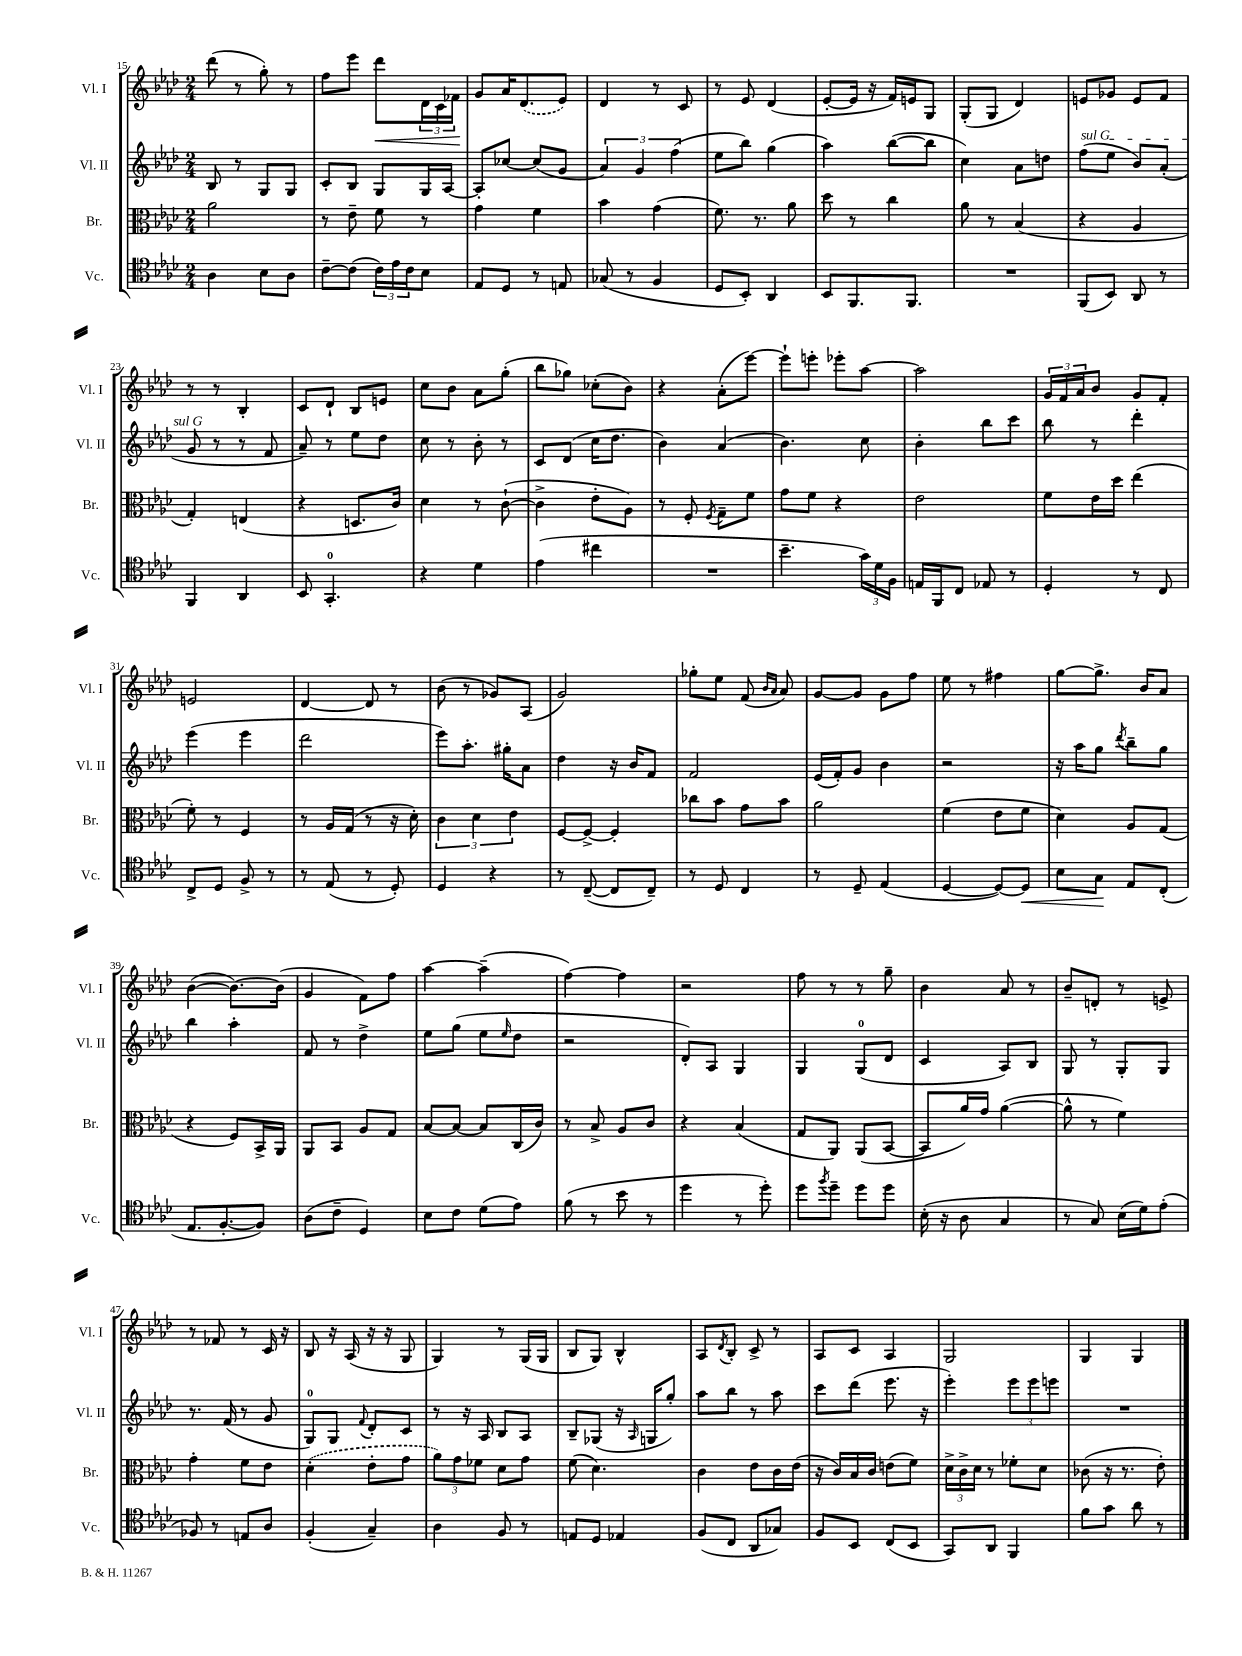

**kern	**dynam	**kern	**kern	**kern	**dynam
*part4	*part4	*part3	*part2	*part1	*part1
*staff4	*staff4	*staff3	*staff2	*staff1	*staff1
*I"Vc.	*	*I"Br.	*I"Vl. II	*I"Vl. I	*
*I'Vc.	*	*I'Br.	*I'Vl. II	*I'Vl. I	*
*clefC4	*	*clefC3	*clefG2	*clefG2	*
*k[b-e-a-d-]	*	*k[b-e-a-d-]	*k[b-e-a-d-]	*k[b-e-a-d-]	*
*M2/4	*	*M2/4	*M2/4	*M2/4	*
=15	=15	=15	=15	=15	=15
4A-\	.	2a-\	8B-/	(8ddd-\	.
.	.	.	8r	8r	.
8B-\L	.	.	8G/L	8gg'\)	.
8A-\J	.	.	8G/J	8r	.
=16	=16	=16	=16	=16	=16
[8c~\L	.	8r	8c'/L	8ff\L	.
(8c\J]	.	8e-~\	8B-/J	8eee-\J	.
!	!	!	!	!	!LO:HP:b
24c\LL)	.	8f\	8G/L	8ddd-\L	<
24e-\	.	.	.	.	.
24c\J	.	.	.	.	.
8B-\J	.	8r	16G/L	24d-\L	.
.	.	.	.	24c\	.
.	.	.	[16A-/JJ	.	.
.	.	.	.	24f-X\JJ	.
.	.	.	.	.	[
=17	=17	=17	=17	=17	=17
8E-/L	.	4g\	8A-'/L]	8g/L	.
8D-/J	.	.	[8cc-X/J	16a-/K	.
.	.	.	.	(8.d-/	.
8r	.	4f\	(8cc-/L]	.	.
8En/	.	.	8g/J	8e-/J)	.
=18	=18	=18	=18	=18	=18
(8G-X/	.	4b-\	6a-/)	4d-/	.
8r	.	.	.	.	.
.	.	.	6g/	.	.
4F/	.	(4g\	.	8r	.
.	.	.	(6ff\	.	.
.	.	.	.	8c/	.
=19	=19	=19	=19	=19	=19
8D-/L	.	8.f\)	8ee-\L	8r	.
8BB-'/J)	.	.	8bb-\J)	8e-/	.
.	.	8.r	.	.	.
4AA-/	.	.	(4gg\	(4d-/	.
.	.	8a-\	.	.	.
=20	=20	=20	=20	=20	=20
8BB-/L	.	8dd-\	4aa-\)	[8e-'/L	.
8.FF/	.	8r	.	16e-/Jk]	.
.	.	.	.	16r	.
.	.	4cc\	([8bb-\L	16f/LL)	.
8.FF/J	.	.	.	16en/J	.
.	.	.	8bb-\J]	8G/J	.
=21	=21	=21	=21	=21	=21
2r	.	8a-\	4cc\)	(8G'/L	.
.	.	8r	.	8G/J	.
.	.	(4B-/	8a-\L	4d-/)	.
.	.	.	8ddn\J	.	.
=22	=22	=22	=22	=22	=22
!	!	!	!LO:TX:a:i:t=sul G	!	!
(8FF/L	.	4r	(8ff\L	8en/L	.
8BB-/J)	.	.	8ee-\J	8g-X/J	.
8AA-/	.	4A-/	8b-/L)	8e/L	.
8r	.	.	(8a-'/J	8f/J	.
!!LO:LB:g=z
=23	=23	=23	=23	=23	=23
4FF/	.	4G'/)	8g/	8r	.
.	.	.	8r	8r	.
4AA-/	.	(4En/	8r	4B-'/	.
.	.	.	8f/	.	.
=24	=24	=24	=24	=24	=24
8BB-/	.	4r	8a-~/)	8c/L	.
4.GG'/	.	.	8r	8d-`/J	.
.	.	8.Dn/L	8ee-\L	8B-/L	.
.	.	.	8dd-\J	8en/J	.
.	.	16c/Jk)	.	.	.
=25	=25	=25	=25	=25	=25
4r	.	4d-\	8cc\	8cc\L	.
.	.	.	8r	8b-\J	.
4d-\	.	8r	8b-'\	8a-\L	.
.	.	([8c`\	8r	(8gg'\J	.
=26	=26	=26	=26	=26	=26
(4e-\	.	4c^\]	8c/L	8bb-\L	.
.	.	.	(8d-/J	8gg-X\J)	.
4cc#X\	.	8e-'\L	16cc\KL	(8cc-X'\L	.
.	.	.	8.dd-\J	.	.
.	.	8A-\J)	.	8b-\J)	.
=27	=27	=27	=27	=27	=27
2r	.	8r	4b-\)	4r	.
.	.	8F'/	.	.	.
.	.	8qF/	.	.	.
.	.	8G~\L	(4a-/	(8a-'\L	.
.	.	8f\J	.	[8eee-\J)	.
=28	=28	=28	=28	=28	=28
4.b-~\	.	8g\L	4.b-\)	8eee-`\L]	.
.	.	8f\J	.	8eeen'\J	.
.	.	4r	.	8eee-X'\L	.
24g\LL)	.	.	8cc\	[8aa-\J	.
24d-\	.	.	.	.	.
24F\JJ	.	.	.	.	.
=29	=29	=29	=29	=29	=29
16En/LL	.	2e-\	4b-'\	2aa-\]	.
16FF/J	.	.	.	.	.
8C/J	.	.	.	.	.
8E-X/	.	.	8bb-\L	.	.
8r	.	.	8ccc\J	.	.
=30	=30	=30	=30	=30	=30
4D-'/	.	8f\L	8bb-\	24g/LL	.
.	.	.	.	24f/	.
.	.	.	.	24a-/J	.
.	.	16e-\L	8r	8b-/J	.
.	.	16dd-\JJ	.	.	.
8r	.	(4ee-\	4ddd-'\	8g/L	.
8C/	.	.	.	8f'/J	.
!!LO:LB:g=z
=31	=31	=31	=31	=31	=31
8C^/L	.	8f'\)	(4eee-\	2en/	.
8D-/J	.	8r	.	.	.
8F^/	.	4F/	4eee-\	.	.
8r	.	.	.	.	.
=32	=32	=32	=32	=32	=32
8r	.	8r	2ddd-\	[4d-/	.
(8E-/	.	16A-/LL	.	.	.
.	.	(16G/JJ	.	.	.
8r	.	8r	.	8d-/]	.
8D-'/)	.	16r	.	8r	.
.	.	16d-'\)	.	.	.
=33	=33	=33	=33	=33	=33
4D-/	.	6c\	8eee-\L)	(8b-\	.
.	.	.	8.aa-'\J	8r	.
.	.	6d-\	.	.	.
4r	.	.	.	8g-X/L)	.
.	.	.	16gg#X'\KL	.	.
.	.	6e-\	.	.	.
.	.	.	8a-\J	(8A-/J	.
=34	=34	=34	=34	=34	=34
8r	.	[8F/L	4dd-\	2g/)	.
([8C~/	.	8F^/J_	.	.	.
8C/L]	.	4F'/]	16r	.	.
.	.	.	16b-/KL	.	.
8C~/J)	.	.	8f/J	.	.
=35	=35	=35	=35	=35	=35
8r	.	8cc-X\L	2f/	8gg-X'\L	.
8D-/	.	8b-\J	.	8ee-\J	.
4C/	.	8g\L	.	(8f/	.
.	.	.	.	16qqb-/LL	.
.	.	.	.	16qqa-/JJ	.
.	.	8b-\J	.	8a-/)	.
=36	=36	=36	=36	=36	=36
8r	.	2a-\	(16e-/LL	[8g/L	.
.	.	.	16f'/J)	.	.
8D-~/	.	.	8g/J	8g/J]	.
(4E-/	.	.	4b-\	8g\L	.
.	.	.	.	8ff\J	.
=37	=37	=37	=37	=37	=37
[4D-/	.	(4f\	2r	8ee-\	.
.	.	.	.	8r	.
8D-/L_)	.	8e-\L	.	4ff#X\	.
!	!LO:HP:b	!	!	!	!
8D-/J]	<	8f\J	.	.	.
=38	=38	=38	=38	=38	=38
8B-\L	.	4d-\)	16r	[8gg\L	.
.	.	.	16aa-\KL	.	.
8G\J	.	.	8gg\J	8.gg^\J]	.
.	.	.	8qddd-/	.	.
8E-/L	[	8A-/L	8bb-~\L	.	.
.	.	.	.	16b-/KL	.
(8C'/J	.	(8G/J	8gg\J	8a-/J	.
!!LO:LB:g=z
=39	=39	=39	=39	=39	=39
8.E-/L	.	4r	4bb-\	([4b-\	.
[8.F'/	.	.	.	.	.
.	.	8F/L)	4aa-'\	8.b-\L_)	.
8F/J])	.	16BB-^/L	.	.	.
.	.	16AA-/JJ	.	(16b-\Jk]	.
=40	=40	=40	=40	=40	=40
(8A-\L	.	8AA-/L	8f/	4g/	.
8c~\J	.	8BB-/J	8r	.	.
4D-/)	.	8A-/L	4dd-^\	8f\L)	.
.	.	8G/J	.	8ff\J	.
=41	=41	=41	=41	=41	=41
8B-\L	.	[8B-/L	8ee-\L	[4aa-\	.
8c\J	.	8B-/J_	(8gg\J	.	.
(8d-\L	.	8B-/L]	8ee-\L	(4aa-~\]	.
.	.	.	16qqee-/	.	.
8e-\J)	.	(16C/L	8dd-\J	.	.
.	.	16c/JJ)	.	.	.
=42	=42	=42	=42	=42	=42
(8f\	.	8r	2r	[4ff\)	.
8r	.	8B-^/	.	.	.
8b-\	.	8A-/L	.	4ff\]	.
8r	.	8c/J	.	.	.
=43	=43	=43	=43	=43	=43
4dd-\	.	4r	8d-'/L)	2r	.
.	.	.	8A-/J	.	.
8r	.	(4B-/	4G/	.	.
8dd-'\)	.	.	.	.	.
=44	=44	=44	=44	=44	=44
8dd-\L	.	8G/L	4G/	8ff\	.
8qff/	.	.	.	.	.
8dd-~\J	.	8AA-/J)	.	8r	.
8dd-\L	.	(8AA-/L	(8G/L	8r	.
8dd-\J	.	[8BB-/J	8d-/J	8gg~\	.
=45	=45	=45	=45	=45	=45
(16B-'\	.	8BB-/L]	4c/	4b-\	.
16r	.	.	.	.	.
8A-\	.	16a-/L)	.	.	.
.	.	16g/JJ	.	.	.
4G/	.	([4a-\	8A-/L)	8a-/	.
.	.	.	8B-/J	8r	.
=46	=46	=46	=46	=46	=46
8r	.	8a-^^\]	8G/	8b-~/L	.
8G/)	.	8r	8r	8dn'/J	.
(16B-\LL	.	4f\)	8G'/L	8r	.
16d-\J)	.	.	.	.	.
(8e-'\J	.	.	8G/J	8en^/	.
!!LO:LB:g=z
=47	=47	=47	=47	=47	=47
8F-X/)	.	4g'\	8.r	8r	.
8r	.	.	.	8f-X/	.
.	.	.	(16f/	.	.
8En/L	.	8f\L	8r	8r	.
8A-/J	.	8e-\J	8g/	16c/	.
.	.	.	.	16r	.
=48	=48	=48	=48	=48	=48
(4F'/	.	(4d-'\	8G/L)	8B-/	.
.	.	.	8G/J	16r	.
.	.	.	.	(16A-/	.
.	.	.	8qqf/	.	.
4G~/)	.	8e-'\L	8d-'/L	16r	.
.	.	.	.	16r	.
.	.	8g\J	8c/J	8G/	.
=49	=49	=49	=49	=49	=49
4A-\	.	12a-\L)	8r	4G/)	.
.	.	12g\	.	.	.
.	.	.	16r	.	.
.	.	12f-X\J	.	.	.
.	.	.	16A-/	.	.
8F/	.	8d-\L	8B-/L	8r	.
8r	.	8g\J	8A-/J	(16G/LL	.
.	.	.	.	16G/JJ	.
=50	=50	=50	=50	=50	=50
8En/L	.	(8f\	8B-~/L	8B-/L	.
8D-/J	.	4.d-\)	(8G-X/J	8G/J)	.
4E-X/	.	.	16r	4B-^^/	.
.	.	.	16qqA-/	.	.
.	.	.	16Gn/KL	.	.
.	.	.	8gg'/J)	.	.
=51	=51	=51	=51	=51	=51
(8F/L	.	4c\	8aa-\L	8A-/L	.
.	.	.	.	8qd-/	.
8C/J	.	.	8bb-\J	8B-'/J	.
8AA-/L	.	8e-\L	8r	8c^/	.
8G-X/J)	.	16c\L	8aa-\	8r	.
.	.	(16e-\JJ	.	.	.
=52	=52	=52	=52	=52	=52
8F/L	.	16r	8ccc\L	8A-/L	.
.	.	16c/LL)	.	.	.
8BB-/J	.	16B-/	(8ddd-\J	8c/J	.
.	.	16c/JJ	.	.	.
(8C/L	.	(8en\L	8.eee-\	4A-/	.
8BB-/J	.	8f\J)	.	.	.
.	.	.	16r	.	.
=53	=53	=53	=53	=53	=53
8GG/L)	.	24d-^\LL	4eee-'\)	2G/	.
.	.	24c^\	.	.	.
.	.	24d-\JJ	.	.	.
8AA-/J	.	8r	.	.	.
4FF/	.	8f-X'\L	12eee-\L	.	.
.	.	.	12eee-\	.	.
.	.	8d-\J	.	.	.
.	.	.	12eeen\J	.	.
=54	=54	=54	=54	=54	=54
8f\L	.	(8c-X\	2r	4G/	.
8g\J	.	16r	.	.	.
.	.	8.r	.	.	.
8a-\	.	.	.	4G/	.
8r	.	8e-'\)	.	.	.
==	==	==	==	==	==
*-	*-	*-	*-	*-	*-
